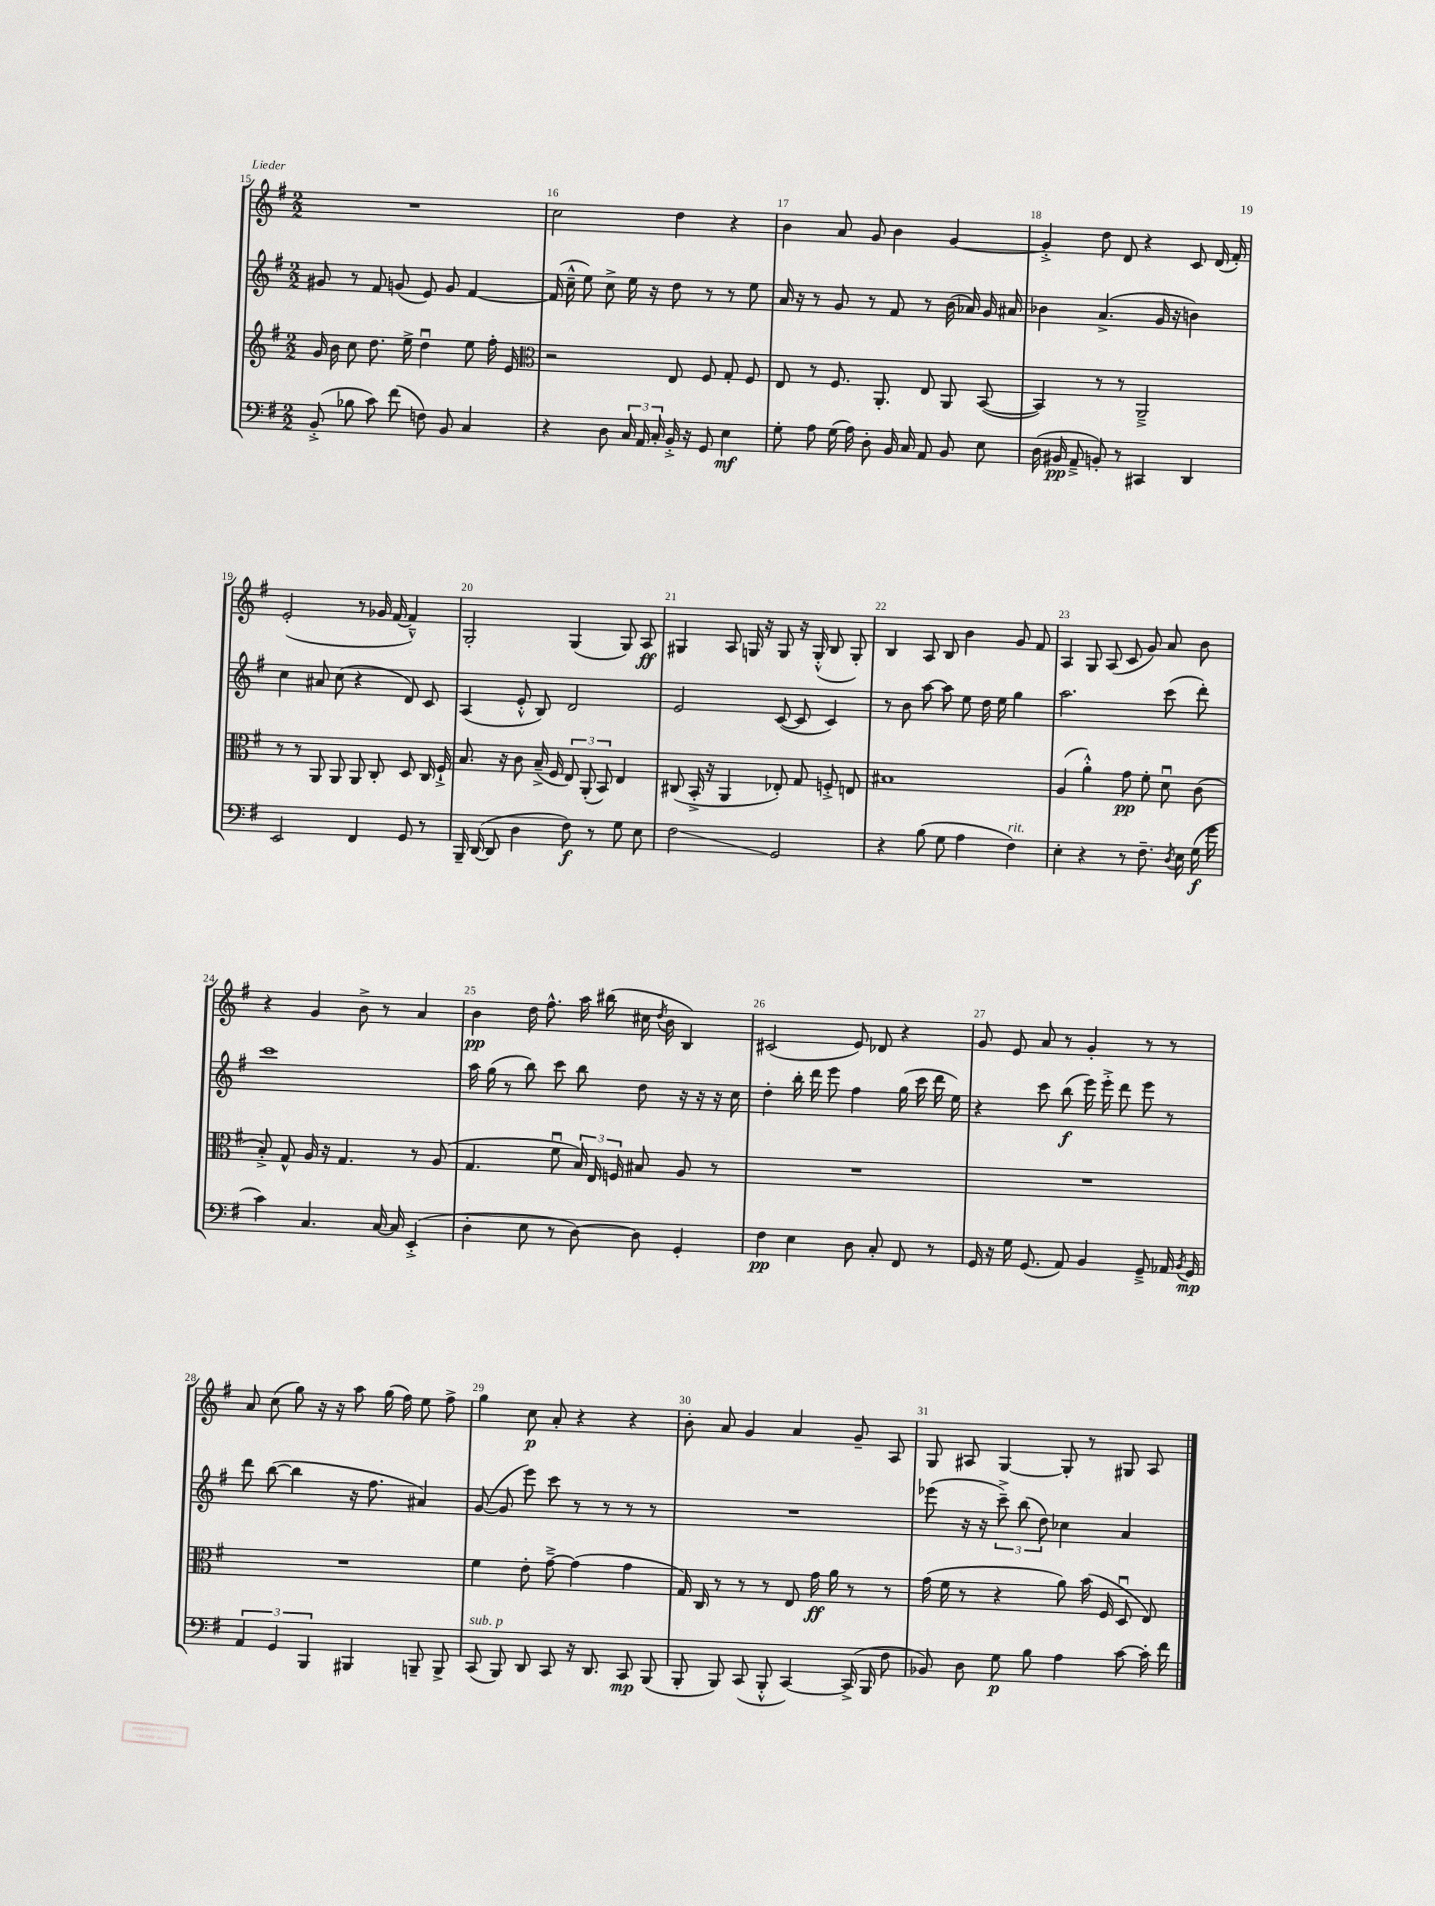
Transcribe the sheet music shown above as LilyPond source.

<<
\new StaffGroup <<
\new Staff = "s0" {
    \clef treble \key g \major \numericTimeSignature \time 2/2
    \autoBeamOff R1 |
    c''2 d''4 r4 |
    b'4 a'8 g'8 b'4 g'4~ |
    g'4-.-> d''8 d'8 r4 c'8 d'16( fis'16-.) |
    e'2-.( r8 ges'16 fis'16~ fis'4---^) |
    g2-. g4( g8) a8\ff |
    gis4 a8 g16 r16 g8 r16 g16-.-^( b8 g8-.) |
    b4 a8 b8 b'4 g'8 fis'8 |
    a4 g8 a8( c'8 g'8) a'8 b'8 |
    r4 g'4 b'8-> r8 a'4 |
    b'4\pp d''16 fis''8.-^ a''16 bis''16( cis''16 \acciaccatura { d''8 } b'16 b4) |
    cis'2( e'8) des'8 r4 |
    g'8 e'8 a'8 r8 g'4-. r8 r8 |
    a'8 c''8( g''8) r16 r16 a''8 g''16( fis''16) e''8 fis''8-> |
    g''4 c''8\p a'8-. r4 r4 |
    b'8-. a'8 g'4 a'4 g'8-- a8 |
    g8 ais8 g4~ g8-. r8 gis8 ais8 \bar "|." |
}
\new Staff = "s1" {
    \clef treble \key g \major \numericTimeSignature \time 2/2
    \autoBeamOff gis'8 r8 fis'8 g'8( e'8) g'8 fis'4~ |
    fis'16( c''16---^ e''8) c''8-> e''16 r16 d''8 r8 r8 e''8 |
    a'16 r16 r8 g'8 r8 fis'8 r8 b'16( aes'16) g'16 ais'16 |
    bes'4 a'4.->( g'16 r16 b'4) |
    c''4 ais'8 c''8( r4 d'8) c'8 |
    a4( e'8-.-^ b8) d'2 |
    e'2 c'8~( c'8 c'4) |
    r8 b'8 a''8~ a''8 e''8 d''16 e''16 g''4 |
    a''2. c'''8( d'''8-.) |
    c'''1 |
    a''16 g''16( r8 b''8) c'''8 b''8 d''8 r16 r16 r16 c''16 |
    d''4-. b''16-. d'''16 e'''8 fis''4 g''16( c'''16 d'''16 e''16) |
    r4 c'''8 b''8\f( e'''16) e'''16-.-> d'''8 e'''8 r8 |
    d'''8 b''8~( b''4 r16 fis''8. ais'4) |
    g'8~( g'8 e'''8) c'''8 r8 r8 r8 r8 |
    R1 |
    ees'''8( r16 r16 \tuplet 3/2 { c'''8--->) b''8( d''8) } ces''4 a'4 \bar "|." |
}
\new Staff = "s2" {
    \clef treble \key g \major \numericTimeSignature \time 2/2
    \autoBeamOff g'16 b'16 c''8 d''8. e''16-> d''4\downbow e''8 fis''16-. e'16 |
    \clef alto r2 e8 fis8 g8-. fis8 |
    e8 r8 fis8. a,8.-. e8 a,8 b,8~( |
    b,4) r8 r8 a,2---> |
    r8 r8 a,8 a,8 a,8 c8-. d8 c16 fis16-!-> |
    b8. r16 c'8 b16--->( fis16 \tuplet 3/2 { e8) a,8-.( b,8) } e4 |
    cis8( b,16-.-> r16 a,4 ees8-.) g8 f8-.-> e8 |
    bis1 |
    a4( a'4-.-^) g'8\pp fis'8-. d'8\downbow c'8( |
    b8-.->) g8-^ a16 r16 g4. r8 a8( |
    g4. fis'8\downbow \tuplet 3/2 { b16) e16 f16 } bis8 a8 r8 |
    R1 |
    R1 |
    R1 |
    fis'4 e'8-. g'8~---> g'4( g'4 |
    g16) c16 r8 r8 r8 e8 g'16\ff a'16 r8 r8 |
    g'16( fis'16 r8 r4 a'8) b'16( fis16 d8\downbow e8) \bar "|." |
}
\new Staff = "s3" {
    \clef bass \key g \major \numericTimeSignature \time 2/2
    \autoBeamOff b,8-.->( bes8 c'8) fis'8( f8) b,8 c4 |
    r4 d8 \tuplet 3/2 { c16 a,16 c16-. } b,16-.-> r16 g,8 e4\mf |
    g8-. a8 g16( a16) d8-. b,16 c16 a,8 b,8 e8 |
    d16( bis,16\pp a,8---> b,8-.) r8 cis,4 d,4 |
    e,2 fis,4 g,8 r8 |
    b,,16-- d,16~( d,8 d4 fis8\f) r8 g8 e8 |
    fis2\glissando g,2 |
    r4 b8( g8 a4 fis4^\markup { \italic "rit." }) |
    e4-. r4 r8 fis8.-- \acciaccatura { d8 } e16 g16\f( g'16 |
    c'4) c4. c16~ c16 e,4-.->( |
    d4-. e8 r8 d8~) d8 g,4-. |
    fis4\pp e4 d8 c8-. fis,8 r8 |
    g,16 r16 g16 g,8.( a,8) b,4 g,8---> aes,16 \acciaccatura { b,8 } g,16\mp |
    \tuplet 3/2 { a,4 g,4 b,,4 } bis,,4 b,,8-- b,,8-> |
    c,8^\markup { \italic "sub. p" }( b,,8) d,8 c,8 r16 d,8. c,8\mp b,,8( |
    b,,8-. b,,8) c,8( b,,8-.-^ c,4~) c,16->( b,,16 fis8 |
    bes,8) d8 g8\p b8 a4 c'8~ c'16-. fis'16 \bar "|." |
}
>>
>>
\layout { \context { \Score currentBarNumber = #15 \override BarNumber.break-visibility = ##(#f #t #t) barNumberVisibility = #all-bar-numbers-visible } }
